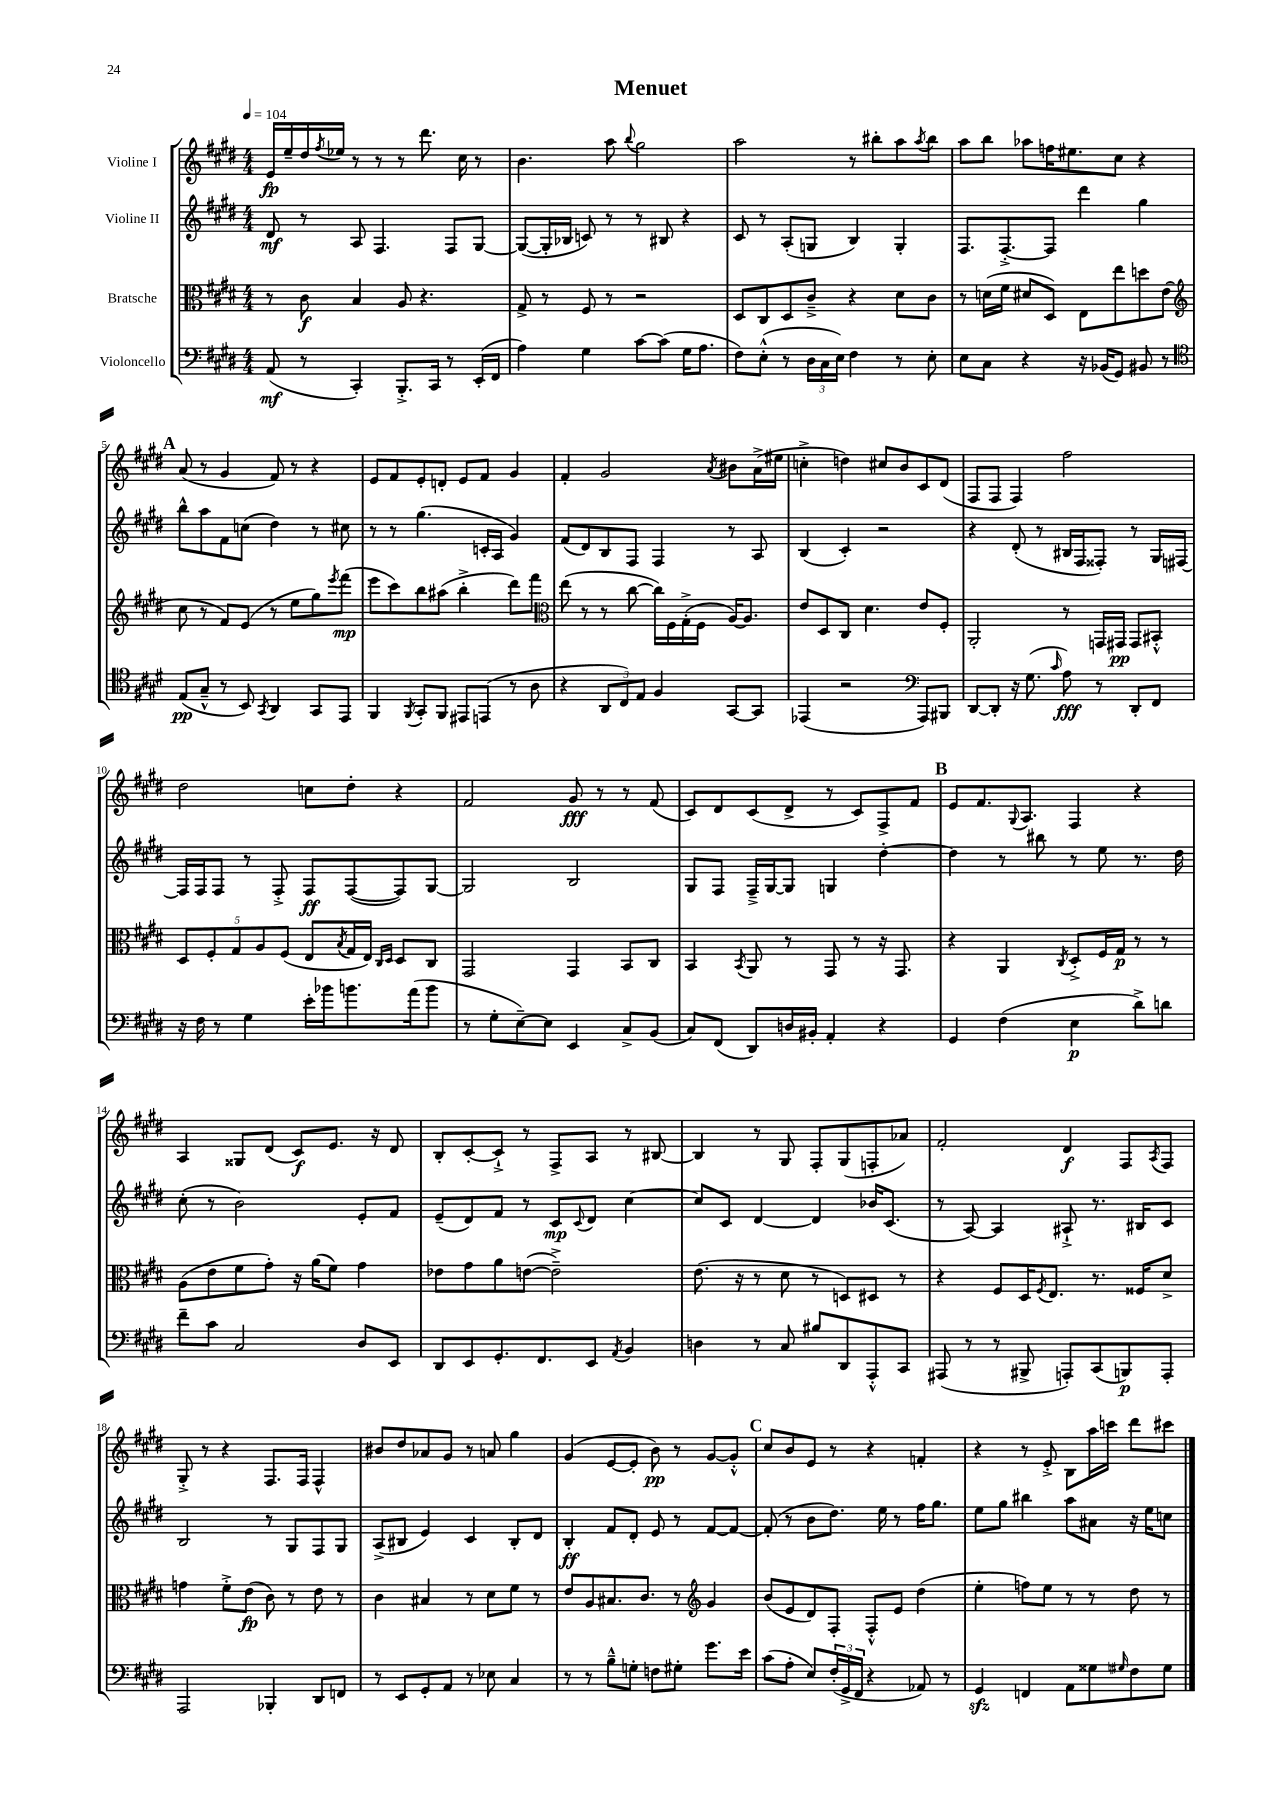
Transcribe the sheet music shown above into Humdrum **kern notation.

**kern	**dynam	**kern	**dynam	**kern	**dynam	**kern	**dynam
*part4	*part4	*part3	*part3	*part2	*part2	*part1	*part1
*staff4	*staff4	*staff3	*staff3	*staff2	*staff2	*staff1	*staff1
*I"Violoncello	*	*I"Bratsche	*	*I"Violine II	*	*I"Violine I	*
*clefF4	*	*clefC3	*	*clefG2	*	*clefG2	*
*k[f#c#g#d#]	*	*k[f#c#g#d#]	*	*k[f#c#g#d#]	*	*k[f#c#g#d#]	*
*M4/4	*	*M4/4	*	*M4/4	*	*M4/4	*
*MM104	*	*MM104	*	*MM104	*	*MM104	*
=1	=1	=1	=1	=1	=1	=1	=1
(8AA/	mf	8r	.	8d#/	mf	16e/LL	fp
.	.	.	.	.	.	16ee~/	.
8r	.	8c#\	f	8r	.	16dd#/	.
.	.	.	.	.	.	8qff#/	.
.	.	.	.	.	.	16ee-X/JJ	.
4CC#'/)	.	4B/	.	8A/	.	8r	.
.	.	.	.	4.F#/	.	8r	.
8.BBB'^/L	.	8A/	.	.	.	8r	.
.	.	4.r	.	.	.	8.ddd#\	.
16CC#/Jk	.	.	.	.	.	.	.
8r	.	.	.	8F#/L	.	.	.
.	.	.	.	.	.	16cc#\	.
(16EE'/LL	.	.	.	[8G#/J	.	8r	.
16FF#/JJ	.	.	.	.	.	.	.
=2	=2	=2	=2	=2	=2	=2	=2
4A\)	.	8G#^/	.	(8G#/L_	.	4.b\	.
.	.	8r	.	16G#'/L]	.	.	.
.	.	.	.	16B-X/JJ	.	.	.
4G#\	.	8F#/	.	8cn/)	.	.	.
.	.	8r	.	8r	.	8aa\	.
.	.	.	.	.	.	8qqbb/	.
[8c#\L	.	2r	.	8r	.	2gg#\	.
(8c#\J]	.	.	.	8B#X/	.	.	.
16G#\KL	.	.	.	4r	.	.	.
8.A\J	.	.	.	.	.	.	.
=3	=3	=3	=3	=3	=3	=3	=3
8F#\L)	.	8D#/L	.	8c#/	.	2aa\	.
(8E'^^\J	.	8C#/	.	8r	.	.	.
8r	.	8D#/	.	(8A'/L	.	.	.
24D#\LL	.	8c#~^/J	.	8Gn/J	.	.	.
24C#\	.	.	.	.	.	.	.
24E\JJ)	.	.	.	.	.	.	.
4F#\	.	4r	.	4B/)	.	8r	.
.	.	.	.	.	.	8bb#X'\L	.
8r	.	8d#\L	.	4G'/	.	8aa\	.
.	.	.	.	.	.	8qaa/	.
8E'\	.	8c#\J	.	.	.	8bb#\J	.
=4	=4	=4	=4	=4	=4	=4	=4
8E\L	.	8r	.	8.F#/L	.	8aa\L	.
8C#\J	.	(16dn\LL	.	.	.	8bb\J	.
.	.	16f#\JJ	.	[8.F#'^/	.	.	.
4r	.	8d#X/L	.	.	.	8aa-X\L	.
.	.	8D#/J)	.	8F#/J]	.	16ffn\K	.
.	.	.	.	.	.	8.ee#X\	.
16r	.	8E\L	.	4ddd#\	.	.	.
(16BB-X/KL	.	.	.	.	.	.	.
8GG#/J)	.	8ee\	.	.	.	8cc#\J	.
8BB#X/	.	8ddn\	.	4gg#\	.	4r	.
8r	.	(8e\J	.	.	.	.	.
!!LO:LB:g=z
!!LO:REH:place=s1:t=A
=5	=5	=5	=5	=5	=5	=5	=5
*clefC4	*	*clefG2	*	*	*	*	*
(8E/L	pp	8cc#\	.	8bb^^\L	.	(8a/	.
8G#~^^/J	.	8r	.	8aa\	.	8r	.
8r	.	8f#/L)	.	8f#\	.	4g#/	.
8BB/)	.	(8e/J	.	(8ccn\J	.	.	.
8qGG#/	.	.	.	.	.	.	.
4AA/	.	8r	.	4dd#\)	.	8f#/)	.
.	.	8ee\L	.	.	.	8r	.
8GG#/L	.	8gg#\)	.	8r	.	4r	.
.	.	8qeee/	.	.	.	.	.
8EE/J	.	(8fff#\J	mp	8cc#X\	.	.	.
=6	=6	=6	=6	=6	=6	=6	=6
4FF#/	.	8eee\L	.	8r	.	8e/L	.
.	.	8ccc#\)	.	8r	.	8f#/	.
8qFF#/	.	.	.	.	.	.	.
8GG#'/L	.	8bb\	.	(4.gg#\	.	8e'/	.
8FF#/J	.	(8aa#X\J	.	.	.	8dn'/J	.
8EE#X/L	.	4bb'^\	.	.	.	8e/L	.
(8EEn/J	.	.	.	16cn'/LL	.	8f#/J	.
.	.	.	.	16A/JJ	.	.	.
8r	.	8ddd#\L)	.	4g#/)	.	4g#/	.
8A\	.	8fff#\J	.	.	.	.	.
=7	=7	=7	=7	=7	=7	=7	=7
*	*	*clefC3	*	*	*	*	*
4r	.	(8ee\	.	(8f#/L	.	4f#'/	.
.	.	8r	.	8d#/)	.	.	.
12AA/L	.	8r	.	8B/	.	2g#/	.
12C#/)	.	.	.	.	.	.	.
.	.	[8cc#\	.	8F#/J	.	.	.
12E/J	.	.	.	.	.	.	.
4F#/	.	16cc#\LL])	.	4F#/	.	.	.
.	.	16F#\	.	.	.	.	.
.	.	(16G#'^\	.	.	.	.	.
.	.	16F#\JJ	.	.	.	.	.
.	.	.	.	.	.	8qa/	.
[8GG#/L	.	[16A/KL)	.	8r	.	8b#X\L	.
.	.	8.A/J]	.	.	.	.	.
8GG#/J]	.	.	.	8A/	.	(16a^\L	.
.	.	.	.	.	.	16ee#X\JJ	.
=8	=8	=8	=8	=8	=8	=8	=8
(4EE-X/	.	8e/L	.	(4B/	.	4ccn'^\	.
.	.	8D#/	.	.	.	.	.
2r	.	8C#/J	.	4c#'/)	.	4ddn\)	.
.	.	4.d#\	.	.	.	.	.
.	.	.	.	2r	.	8cc#X/L	.
.	.	.	.	.	.	8b/	.
*clefF4	*	*	*	*	*	*	*
8AAA/L)	.	8e/L	.	.	.	8c#/	.
8BBB#X/J	.	8F#'/J	.	.	.	(8d#/J	.
=9	=9	=9	=9	=9	=9	=9	=9
[8DD#/L	.	2AA'/	.	4r	.	8F#/L	.
8DD#'/J]	.	.	.	.	.	8F#/J	.
16r	.	.	.	(8d#'/	.	4F#/)	.
(8.G#\	.	.	.	.	.	.	.
.	.	.	.	8r	.	.	.
16qqc#/	.	.	.	.	.	.	.
8A\)	fff	8r	.	16B#X/LL	.	2ff#\	.
.	.	.	.	16F#/J	.	.	.
8r	.	16GGn/LL	.	8F##X'/J)	.	.	.
.	.	16GG#X/JJ	pp	.	.	.	.
8DD#'/L	.	8GG#/L	.	8r	.	.	.
8FF#/J	.	8BB#X'^^/J	.	16G#/LL	.	.	.
.	.	.	.	[16F#X/JJ	.	.	.
!!LO:LB:g=z
=10	=10	=10	=10	=10	=10	=10	=10
16r	.	10D#/L	.	16F#/LL]	.	2dd#\	.
16F#\	.	.	.	16F#/J	.	.	.
.	.	10F#'/	.	.	.	.	.
8r	.	.	.	8F#/J	.	.	.
.	.	10G#/	.	.	.	.	.
4G#\	.	.	.	8r	.	.	.
.	.	10A/	.	.	.	.	.
.	.	.	.	8F#'^/	.	.	.
.	.	(10F#/J	.	.	.	.	.
16e'\LL	.	8E/L	.	8F#/L	ff	8ccn\L	.
16b-X\J	.	.	.	.	.	.	.
.	.	8qB/	.	.	.	.	.
8.bn\	.	16G#/L	.	([8F#/	.	8dd#'\J	.
.	.	16E/JJ)	.	.	.	.	.
.	.	16qqC#/LL	.	.	.	.	.
.	.	16qqD#/JJ	.	.	.	.	.
.	.	8D#/L	.	8F#/])	.	4r	.
(16a\k	.	.	.	.	.	.	.
8b\J	.	8C#/J	.	[8G#/J	.	.	.
=11	=11	=11	=11	=11	=11	=11	=11
8r	.	2GG#/	.	2G#/]	.	2f#/	.
8G#'\L	.	.	.	.	.	.	.
[8E~\)	.	.	.	.	.	.	.
8E\J]	.	.	.	.	.	.	.
4EE/	.	4GG#/	.	2B/	.	8g#/	fff
.	.	.	.	.	.	8r	.
8C#^/L	.	8BB/L	.	.	.	8r	.
(8BB/J	.	8C#/J	.	.	.	(8f#/	.
=12	=12	=12	=12	=12	=12	=12	=12
8C#/L)	.	4BB/	.	8G#/L	.	8c#/L)	.
(8FF#/J	.	.	.	8F#/J	.	8d#/	.
.	.	8qBB/	.	.	.	.	.
8DD#/L)	.	8AA/	.	16F#~^/LL	.	(8c#/	.
.	.	.	.	[16G#/J	.	.	.
16Dn/L	.	8r	.	8G#/J]	.	8d#^/J	.
16BB#X'/JJ	.	.	.	.	.	.	.
4AA'/	.	8GG#/	.	4Gn/	.	8r	.
.	.	8r	.	.	.	8c#/L)	.
4r	.	16r	.	[4dd#'\	.	8F#^/	.
.	.	8.GG#/	.	.	.	.	.
.	.	.	.	.	.	8f#/J	.
!!LO:REH:place=s1:t=B
=13	=13	=13	=13	=13	=13	=13	=13
4GG#/	.	4r	.	4dd#\]	.	8e/L	.
.	.	.	.	.	.	8.f#/	.
(4F#\	.	4AA/	.	8r	.	.	.
.	.	.	.	.	.	8qqG#/	.
.	.	.	.	.	.	8.A/J	.
.	.	.	.	8bb#X\	.	.	.
.	.	8qC#/	.	.	.	.	.
4E\	p	8D#'^/L	.	8r	.	4F#/	.
.	.	16F#/L	.	8ee\	.	.	.
.	.	16G#/JJ	p	.	.	.	.
8d#^\L)	.	8r	.	8.r	.	4r	.
8dn\J	.	8r	.	.	.	.	.
.	.	.	.	16dd#\	.	.	.
!!LO:LB:g=z
=14	=14	=14	=14	=14	=14	=14	=14
8f#~\L	.	(8A\L	.	(8cc#'\	.	4A/	.
8c#\J	.	8e\	.	8r	.	.	.
2C#/	.	8f#\	.	2b\)	.	8G##X/L	.
.	.	8g#'\J)	.	.	.	(8d#/J	.
.	.	16r	.	.	.	8c#/L)	f
.	.	(16a\KL	.	.	.	.	.
.	.	8f#\J)	.	.	.	8.e/J	.
8D#/L	.	4g#\	.	8e'/L	.	.	.
.	.	.	.	.	.	16r	.
8EE/J	.	.	.	8f#/J	.	8d#/	.
=15	=15	=15	=15	=15	=15	=15	=15
8DD#/L	.	8e-X\L	.	(8e~/L	.	8B'/L	.
8EE/	.	8g#\	.	8d#/)	.	[8c#'/	.
8.GG#'/	.	8a\	.	8f#/J	.	8c#`^/J]	.
.	.	([8en\J	.	8r	.	8r	.
8.FF#/	.	.	.	.	.	.	.
.	.	2e~^\])	.	8c#/L	mp	8F#^/L	.
.	.	.	.	8qqc#/	.	.	.
8EE/J	.	.	.	8d#/J	.	8A/J	.
8qAA/	.	.	.	.	.	.	.
4BB/	.	.	.	[4cc#\	.	8r	.
.	.	.	.	.	.	[8B#X/	.
=16	=16	=16	=16	=16	=16	=16	=16
4Dn\	.	(8.e\	.	8cc#/L]	.	4B#/]	.
.	.	.	.	8c#/J	.	.	.
.	.	16r	.	.	.	.	.
8r	.	8r	.	[4d#/	.	8r	.
8C#/	.	8d#\	.	.	.	8G#/	.
8B#X/L	.	8r	.	4d#/]	.	8F#'/L	.
8DD#/	.	8Dn/L)	.	.	.	(8G#/	.
8AAA'^^/	.	8D#X/J	.	16b-X/KL	.	8Fn'/	.
.	.	.	.	(8.c#/J	.	.	.
8CC#/J	.	8r	.	.	.	8a-X/J)	.
=17	=17	=17	=17	=17	=17	=17	=17
(8AAA#X/	.	4r	.	8r	.	2f#'/	.
8r	.	.	.	[8A/)	.	.	.
8r	.	8F#/L	.	4A/]	.	.	.
8BBB#X^/	.	16D#/K	.	.	.	.	.
.	.	8qF#/	.	.	.	.	.
.	.	8.E/J	.	.	.	.	.
8AAAn'/L)	.	.	.	8A#X`^/	.	4d#/	f
(8CC#/	.	8.r	.	8.r	.	.	.
8BBBn/)	p	.	.	.	.	8F#/L	.
.	.	16F##X/KL	.	16B#X/KL	.	.	.
.	.	.	.	.	.	8qA/	.
8AAA'/J	.	8d#^/J	.	8c#/J	.	8F#/J	.
!!LO:LB:g=z
=18	=18	=18	=18	=18	=18	=18	=18
2AAA/	.	4gn\	.	2B/	.	8G#'^/	.
.	.	.	.	.	.	8r	.
.	.	8f#'^\L	.	.	.	4r	.
.	.	(8e\J	fp	.	.	.	.
4BBB-X'/	.	8c#\)	.	8r	.	8.F#/L	.
.	.	8r	.	8G#/L	.	.	.
.	.	.	.	.	.	16F#/Jk	.
8DD#/L	.	8e\	.	8F#/	.	4F#^^/	.
8FFn/J	.	8r	.	8G#/J	.	.	.
=19	=19	=19	=19	=19	=19	=19	=19
8r	.	4c#\	.	(8A^/L	.	8b#X/L	.
8EE/L	.	.	.	8B#X/J	.	8dd#/	.
8GG#'/	.	4B#X/	.	4e/)	.	8a-X/	.
8AA/J	.	.	.	.	.	8g#/J	.
8r	.	8r	.	4c#/	.	8r	.
8E-X\	.	8d#\L	.	.	.	8an/	.
4C#/	.	8f#\J	.	8B#'/L	.	4gg#\	.
.	.	8r	.	8d#/J	.	.	.
=20	=20	=20	=20	=20	=20	=20	=20
8r	.	8e/L	.	4B'/	ff	(4g#/	.
8r	.	8A/	.	.	.	.	.
8B~^^\L	.	8.B#X/	.	8f#/L	.	[8e/L	.
8Gn'\J	.	.	.	8d#'/J	.	8e'/J]	.
.	.	8.c#/J	.	.	.	.	.
8Fn\L	.	.	.	8e/	.	8b\)	pp
8G#X'\J	.	8r	.	8r	.	8r	.
*	*	*clefG2	*	*	*	*	*
8.g#\L	.	4g#/	.	[8f#/L	.	[8g#/L	.
.	.	.	.	8f#/J_	.	8g#'^^/J]	.
16e\Jk	.	.	.	.	.	.	.
!!LO:REH:place=s1:t=C
=21	=21	=21	=21	=21	=21	=21	=21
(8c#\L	.	(8b/L	.	(8f#'/]	.	8cc#/L	.
8A'\J	.	8e/	.	8r	.	8b/	.
8E/L)	.	8d#/)	.	8b\L	.	8e/J	.
(24F#'/L	.	8F#'/J	.	8.dd#\J)	.	8r	.
24GG#^/	.	.	.	.	.	.	.
24FF#/JJ	.	.	.	.	.	.	.
4r	.	8F#'^^/L	.	.	.	4r	.
.	.	.	.	16ee\	.	.	.
.	.	8e/J	.	8r	.	.	.
8AA-X/)	.	(4dd#\	.	16ff#\KL	.	4fn'/	.
.	.	.	.	8.gg#\J	.	.	.
8r	.	.	.	.	.	.	.
=22	=22	=22	=22	=22	=22	=22	=22
4GG#zz/	.	4ee'\	.	8ee\L	.	4r	.
.	.	.	.	8gg#\J	.	.	.
4FFn/	.	8ffn\L)	.	4bb#X\	.	8r	.
.	.	8ee\J	.	.	.	8e'^/	.
8AA\L	.	8r	.	8aa\L	.	8B\L	.
8G##X\	.	8r	.	8a#X\J	.	16aa\L	.
.	.	.	.	.	.	16cccn\JJ	.
16qqG#X/	.	.	.	.	.	.	.
8F#\	.	8dd#\	.	16r	.	8ddd#\L	.
.	.	.	.	16ee\KL	.	.	.
8G#\J	.	8r	.	8ccn\J	.	8ccc#X\J	.
==	==	==	==	==	==	==	==
*-	*-	*-	*-	*-	*-	*-	*-
